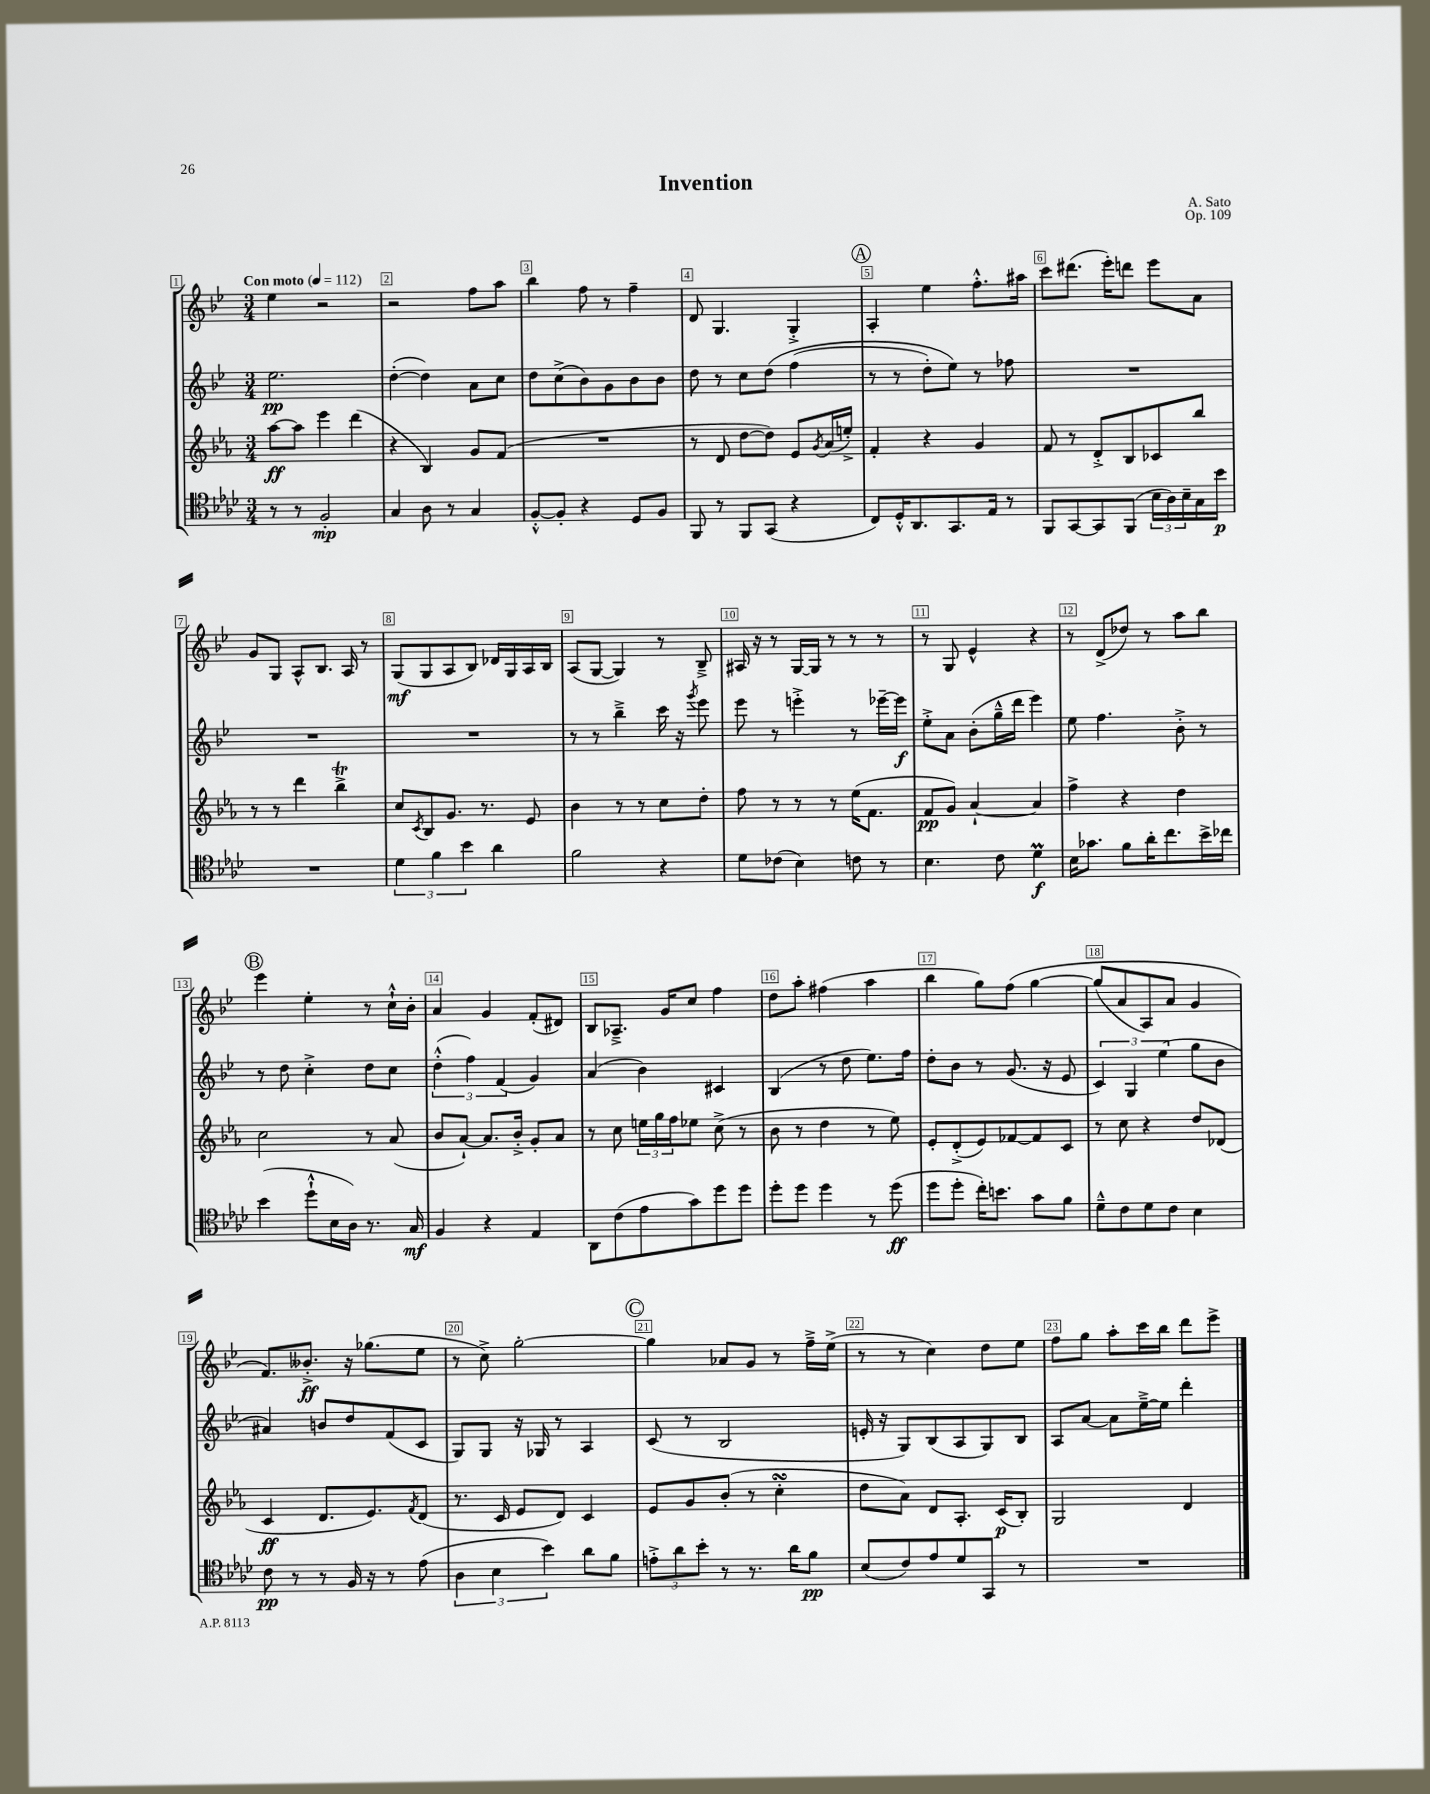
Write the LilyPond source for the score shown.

\header { title = "Invention" composer = "A. Sato" opus = "Op. 109" }
<<
\new StaffGroup <<
\new Staff = "s0" {
    \clef treble \key bes \major \numericTimeSignature \time 3/4 \tempo "Con moto" 4 = 112
    ees''4 r2 |
    r2 f''8 a''8 |
    bes''4 f''8 r8 f''4-- |
    d'8 g4. g4-.-> |
    \mark \markup { \circle "A" } a4-. ees''4 f''8.-.-^ ais''16 |
    c'''8 dis'''8.( ees'''16-.) d'''8 ees'''8 a'8 |
    g'8 g8 a8-^ bes8. a16 r8 |
    g8\mf( g8 a8 bes8) des'16 g16 a16 bes16 |
    a8( g8~ g4) r8 bes8---> |
    ais16 r16 r8 g16~ g16 r8 r8 r8 |
    r8 g8 ees'4-^ r4 |
    r8 d'8->( des''8) r8 a''8 bes''8 |
    \mark \markup { \circle "B" } ees'''4 ees''4-. r8 c''16-!-^ bes'16-. |
    a'4 g'4 f'8-.( dis'8) |
    bes8 aes8.---> g'16 c''8 f''4 |
    d''8 a''8-. fis''4( a''4 |
    bes''4 g''8) f''8\( g''4~ |
    g''8( a'8 a8) a'8 g'4 |
    f'8.\) beses'8.-.->\ff r16 ges''8.( ees''8 |
    r8 c''8->) g''2~-. |
    \mark \markup { \circle "C" } g''4 aes'8 g'8 r8 f''16---> ees''16->( |
    r8 r8 c''4) d''8 ees''8 |
    f''8 g''8 a''8-. c'''16 bes''16 d'''8 ees'''8-> \bar "|." |
}
\new Staff = "s1" {
    \clef treble \key bes \major \numericTimeSignature \time 3/4
    ees''2.\pp |
    d''4~-.( d''4) a'8 c''8 |
    d''8 c''8->( bes'8) g'8 bes'8 bes'8 |
    d''8 r8 c''8 d''8\( f''4( |
    \mark \markup { \circle "A" } r8 r8 d''8-.) ees''8\) r8 fes''8 |
    R2. |
    R2. |
    R2. |
    r8 r8 bes''4---> c'''16 r16 \acciaccatura { g'''8 } ees'''8 |
    ees'''8 r8 e'''4-.-> r8 ees'''16~-- ees'''16\f |
    ees''8-.-> a'8 bes'8-.( g''16---^ d'''16 ees'''4) |
    ees''8 f''4. bes'8-.-> r8 |
    \mark \markup { \circle "B" } r8 d''8 c''4-.-> d''8 c''8 |
    \tuplet 3/2 { d''4-.-^( f''4) f'4( } g'4) |
    a'4( bes'4) cis'4 |
    bes4( r8 d''8 ees''8.) f''16 |
    d''8-. bes'8 r8 g'8.( r16 ees'8 |
    \tuplet 3/2 { c'4) g4 ees''4( } g''8 bes'8 |
    ais'4) b'8 d''8 f'8( c'8 |
    g8) g8 r16 ges16 r8 a4 |
    \mark \markup { \circle "C" } c'8( r8 bes2 |
    e'16-. r16 g8) bes8( a8 g8) bes8 |
    a8 a'8~ a'8 ees''16~---> ees''16 d'''4-. \bar "|." |
}
\new Staff = "s2" {
    \clef treble \key ees \major \numericTimeSignature \time 3/4
    aes''8~\ff aes''8 ees'''4 d'''4( |
    r4 bes4) g'8 f'8( |
    R2. |
    r8 d'8 d''8~ d''8) ees'8 \acciaccatura { g'8 } aes'16( e''16-.->) |
    \mark \markup { \circle "A" } f'4-. r4 g'4 |
    f'8 r8 d'8-.-> bes8 ces'8 bes''8 |
    r8 r8 d'''4 bes''4->\trill |
    c''8 \acciaccatura { c'8 } bes8 g'8. r8. ees'8 |
    bes'4 r8 r8 c''8 d''8-. |
    f''8 r8 r8 r8 ees''16( f'8. |
    f'8\pp g'8) aes'4~-! aes'4 |
    f''4-> r4 d''4 |
    \mark \markup { \circle "B" } c''2 r8 aes'8( |
    bes'8 aes'8~-!) aes'8. bes'16-.-> g'8-. aes'8 |
    r8 c''8 \tuplet 3/2 { e''16 g''16 f''16 } ees''8 c''8->( r8 |
    bes'8 r8 d''4 r8 ees''8) |
    ees'8-. d'8-.->( ees'8) fes'8~ fes'8 c'8 |
    r8 c''8 r4 d''8 des'8( |
    c'4\ff d'8. ees'8.) \acciaccatura { f'8 } d'8( |
    r8. c'16 ees'8 d'8) c'4 |
    \mark \markup { \circle "C" } ees'8 g'8 bes'8-.( r8 c''4-.\turn |
    d''8 aes'8) d'8 aes8.-. c'16\p( bes8-.) |
    g2 d'4 \bar "|." |
}
\new Staff = "s3" {
    \clef tenor \key aes \major \numericTimeSignature \time 3/4
    r8 r8 f2-.\mp |
    g4 aes8 r8 g4 |
    f8~-.-^ f8-. r4 des8 f8 |
    f,8 r8 f,8 g,8( r4 |
    \mark \markup { \circle "A" } c8) des16-.-^ aes,8. g,8. ees16 r8 |
    f,8 g,8~ g,8 f,8( \tuplet 3/2 { bes16 aes16) bes16-- } g16 bes'16\p |
    R2. |
    \tuplet 3/2 { des'4 f'4 bes'4 } aes'4 |
    f'2 r4 |
    des'8 ces'8( bes4) c'8 r8 |
    bes4. c'8 des'4\prall\f |
    bes16 ges'8. f'8 aes'16-. c''8. bes'16-> ces''16 |
    \mark \markup { \circle "B" } bes'4( des''8-!-^ bes16 aes16) r8. g16\mf |
    f4 r4 ees4 |
    aes,8 c'8( ees'8 g'8) des''8 des''8 |
    des''8-. des''8 des''4 r8 des''8\ff( |
    des''8 des''8-. c''16-.) b'8. g'8 f'8 |
    des'8---^ c'8 des'8 c'8 bes4 |
    c'8\pp r8 r8 f16 r16 r8 ees'8( |
    \tuplet 3/2 { aes4 bes4 bes'4) } aes'8 f'8 |
    \mark \markup { \circle "C" } \tuplet 3/2 { e'8-.-> aes'8 bes'8-. } r8 r8. aes'16 f'8\pp |
    bes8( c'8) ees'8 des'8 g,8 r8 |
    R2. \bar "|." |
}
>>
>>
\layout { \context { \Score \override BarNumber.break-visibility = ##(#f #t #t) barNumberVisibility = #all-bar-numbers-visible \override BarNumber.stencil = #(make-stencil-boxer 0.1 0.3 ly:text-interface::print) } }
